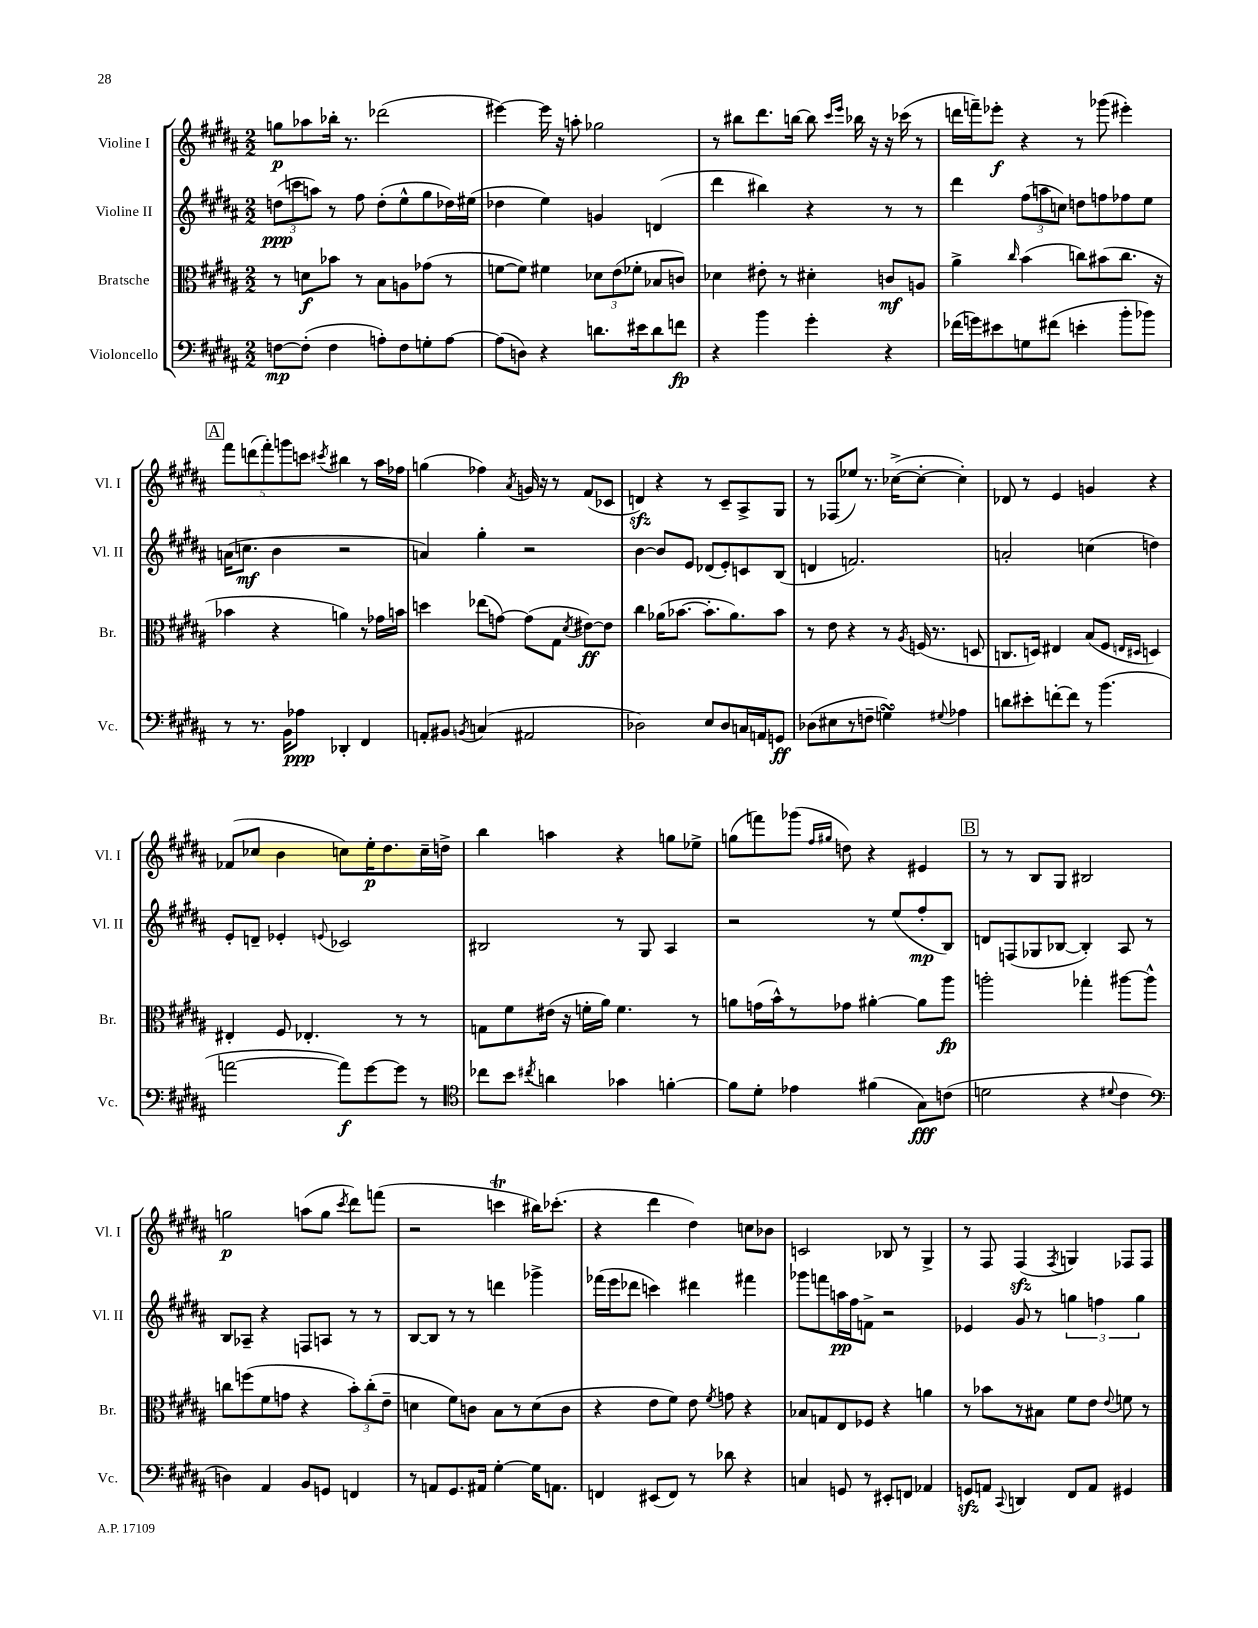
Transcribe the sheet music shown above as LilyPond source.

<<
\new StaffGroup <<
\new Staff = "s0" \with { instrumentName = "Violine I" shortInstrumentName = "Vl. I" } {
    \clef treble \key b \major \numericTimeSignature \time 2/2
    \autoBeamOff g''8[\p aes''8 bes''16]-. r8. des'''2( |
    eis'''4~) eis'''16 r16 a''8-. ges''2 |
    r8 bis''8[ dis'''8. b''16]~ b''8 \grace { cis'''16[ e'''16] } bes''16 r16 r16 ces'''16( r8 |
    d'''16[ f'''16--) ees'''8]-.\f r4 r8 ges'''8( eis'''4-.) |
    \mark \markup { \box "A" } \tuplet 5/4 { fis'''8[ d'''8( fis'''8-.) g'''8 c'''8] } \acciaccatura { cis'''8 } bis''4 r8 ais''16[ fes''16] |
    g''4( fes''4) \acciaccatura { ais'8 } g'16 r16 r8 fis'8[( ces'8] |
    d'4\sfz) r4 r8 cis'8[-- ais8-> gis8] |
    r8 fes8[( ees''8]) r8. ces''16[~->( ces''8]~-. ces''4-.) |
    des'8 r8 e'4 g'4 r4 |
    fes'8[( ces''8] b'4 c''8[) e''16-.\p dis''8. c''16-- d''16]-> |
    b''4 a''4 r4 g''8[ ees''8]-> |
    g''8[( f'''8) ges'''8]( \grace { fis''16[ gis''16] } d''8) r4 eis'4 |
    \mark \markup { \box "B" } r8 r8 b8[ gis8] bis2 |
    g''2\p a''8[( g''8] \acciaccatura { cis'''8 } dis'''8[) f'''8]( |
    r2 c'''4\trill bis''16[) ces'''8.]-.( |
    r4 dis'''4 dis''4) c''8[ bes'8] |
    c'2 bes8 r8 gis4-> |
    r8 fis8 fis4\sfz( \acciaccatura { fis8 } g4) fes8[ fes8] \bar "|." |
}
\new Staff = "s1" \with { instrumentName = "Violine II" shortInstrumentName = "Vl. II" } {
    \clef treble \key b \major \numericTimeSignature \time 2/2
    \autoBeamOff \tuplet 3/2 { d''8[\ppp( c'''8 a''8]) } r8 fis''8 d''8[-.( e''8-^ gis''8 des''16) eis''16]( |
    des''4 e''4) g'4 d'4( |
    dis'''4 bis''4) r4 r8 r8 |
    dis'''4 \tuplet 3/2 { fis''8[( a''8 c''8]) } d''8[ f''8 fes''8 e''8] |
    \mark \markup { \box "A" } a'16[( c''8.]\mf b'4 r2 |
    a'4) gis''4-. r2 |
    b'4~ b'8[ e'8] des'8[( e'8-.) c'8 b8]( |
    d'4 f'2.) |
    a'2-. c''4( d''4) |
    e'8[-. d'8]-- ees'4-. \appoggiatura { e'8 } ces'2 |
    bis2 r8 gis8 ais4 |
    r2 r8 e''8[( fis''8-.\mp b8]) |
    \mark \markup { \box "B" } d'8[ f8( ges8 bes8]~ bes4-.) ais8 r8 |
    b8[ aes8]-- r4 f8[ a8] r8 r8 |
    b8[~ b8] r8 r8 d'''4 ges'''4-> |
    fes'''16[( e'''16 des'''8] c'''4) dis'''4 fis'''4 |
    ges'''8[ f'''8 a''16\pp fis''16 f'8]-> r2 |
    ees'4 gis'8 r8 \tuplet 3/2 { g''4 f''4 g''4 } \bar "|." |
}
\new Staff = "s2" \with { instrumentName = "Bratsche" shortInstrumentName = "Br." } {
    \clef alto \key b \major \numericTimeSignature \time 2/2
    \autoBeamOff r8 d'8[\f bes'8] r8 b8[ a8 ges'8]( r8 |
    f'8[~ f'8]) fis'4 \tuplet 3/2 { des'8[ e'8( fes'8]-. } bes8[ c'8]) |
    des'4 eis'8-. r8 dis'4-. c'8[\mf a8] |
    ais'4-> \grace { cis''16 } b'4( c''8[) bis'8( c''8.] r16 |
    \mark \markup { \box "A" } bes'4 r4 a'4) r8 ges'16[ b'16] |
    d''4 ees''8[( g'8]~) g'8[( gis8] \acciaccatura { dis'8 } eis'8[~\ff) eis'8] |
    cis''4 aes'16[( bes'8.]~ bes'8.[-. aes'8.) bes'8] |
    r8 e'8 r4 r8 \acciaccatura { ais8 } f16( r8. d8 |
    c8.[ d16]) eis4 b8[( fis8] \grace { e16[ dis16] } d4) |
    eis4-. fis8 ees4.-. r8 r8 |
    g8[ fis'8 eis'16]( r16 f'16[-. ais'16]) f'4. r8 |
    a'8[ g'16( b'16-^) r8 ges'8] ais'4~-. ais'8[ ais''8]\fp |
    \mark \markup { \box "B" } a''2-. ges''4-. ais''8[~ ais''8]-^ |
    c''8[ f''8( fis'8 g'8] r4 \tuplet 3/2 { b'8[-.) c''8-.( e'8]-- } |
    d'4 fis'8[) c'8] b8[ r8 d'8( c'8] |
    r4 e'8[ fis'8]) e'8 \acciaccatura { fis'8 } g'8 r4 |
    bes8[ g8 e8 fes8] r4 a'4 |
    r8 bes'8[ r8 bis8] fis'8[ e'8] \appoggiatura { e'8 } f'8 r8 \bar "|." |
}
\new Staff = "s3" \with { instrumentName = "Violoncello" shortInstrumentName = "Vc." } {
    \clef bass \key b \major \numericTimeSignature \time 2/2
    \autoBeamOff f8[~\mp f8]-.( f4 a8[-.) f8 g8-. a8]~ |
    a8[( d8]) r4 d'8.[ eis'16 d'8 f'8]\fp |
    r4 b'4 gis'4-. r4 |
    fes'16[( g'16) eis'8 g8 fis'8]( e'4-. b'8[-. bes'8]) |
    \mark \markup { \box "A" } r8 r8. b,16[ aes8]\ppp des,4-. fis,4 |
    a,8[-. bis,8] \acciaccatura { b,8 } c4( ais,2 |
    des2) e8[ des8 c16 a,16 g,8]\ff |
    des8[( eis8 r8 f8]-- g4\turn) \appoggiatura { gis8 } aes4 |
    d'8[ eis'8-. f'8~-. f'8] r8 b'4.( |
    a'2~ a'8[\f) gis'8~ gis'8] r8 |
    \clef tenor ces''8[ b'8] \acciaccatura { cis''8 } a'4 ges'4 f'4~-. |
    f'8[ dis'8]-. ees'4 fis'4( gis8[\fff) c'8]( |
    \mark \markup { \box "B" } d'2 r4 \appoggiatura { dis'8 } cis'4 |
    \clef bass d4) ais,4 b,8[ g,8] f,4 |
    r8 a,8[ gis,8. ais,16] gis4~-. gis16[ a,8.] |
    f,4 eis,8[( f,8]) r8 des'8 r4 |
    c4 g,8 r8 eis,8[-. f,8] aes,4 |
    g,8[\sfz a,8] \appoggiatura { cis,8 } d,4 fis,8[ a,8] gis,4 \bar "|." |
}
>>
>>
\layout { \context { \Score \remove "Bar_number_engraver" } }
